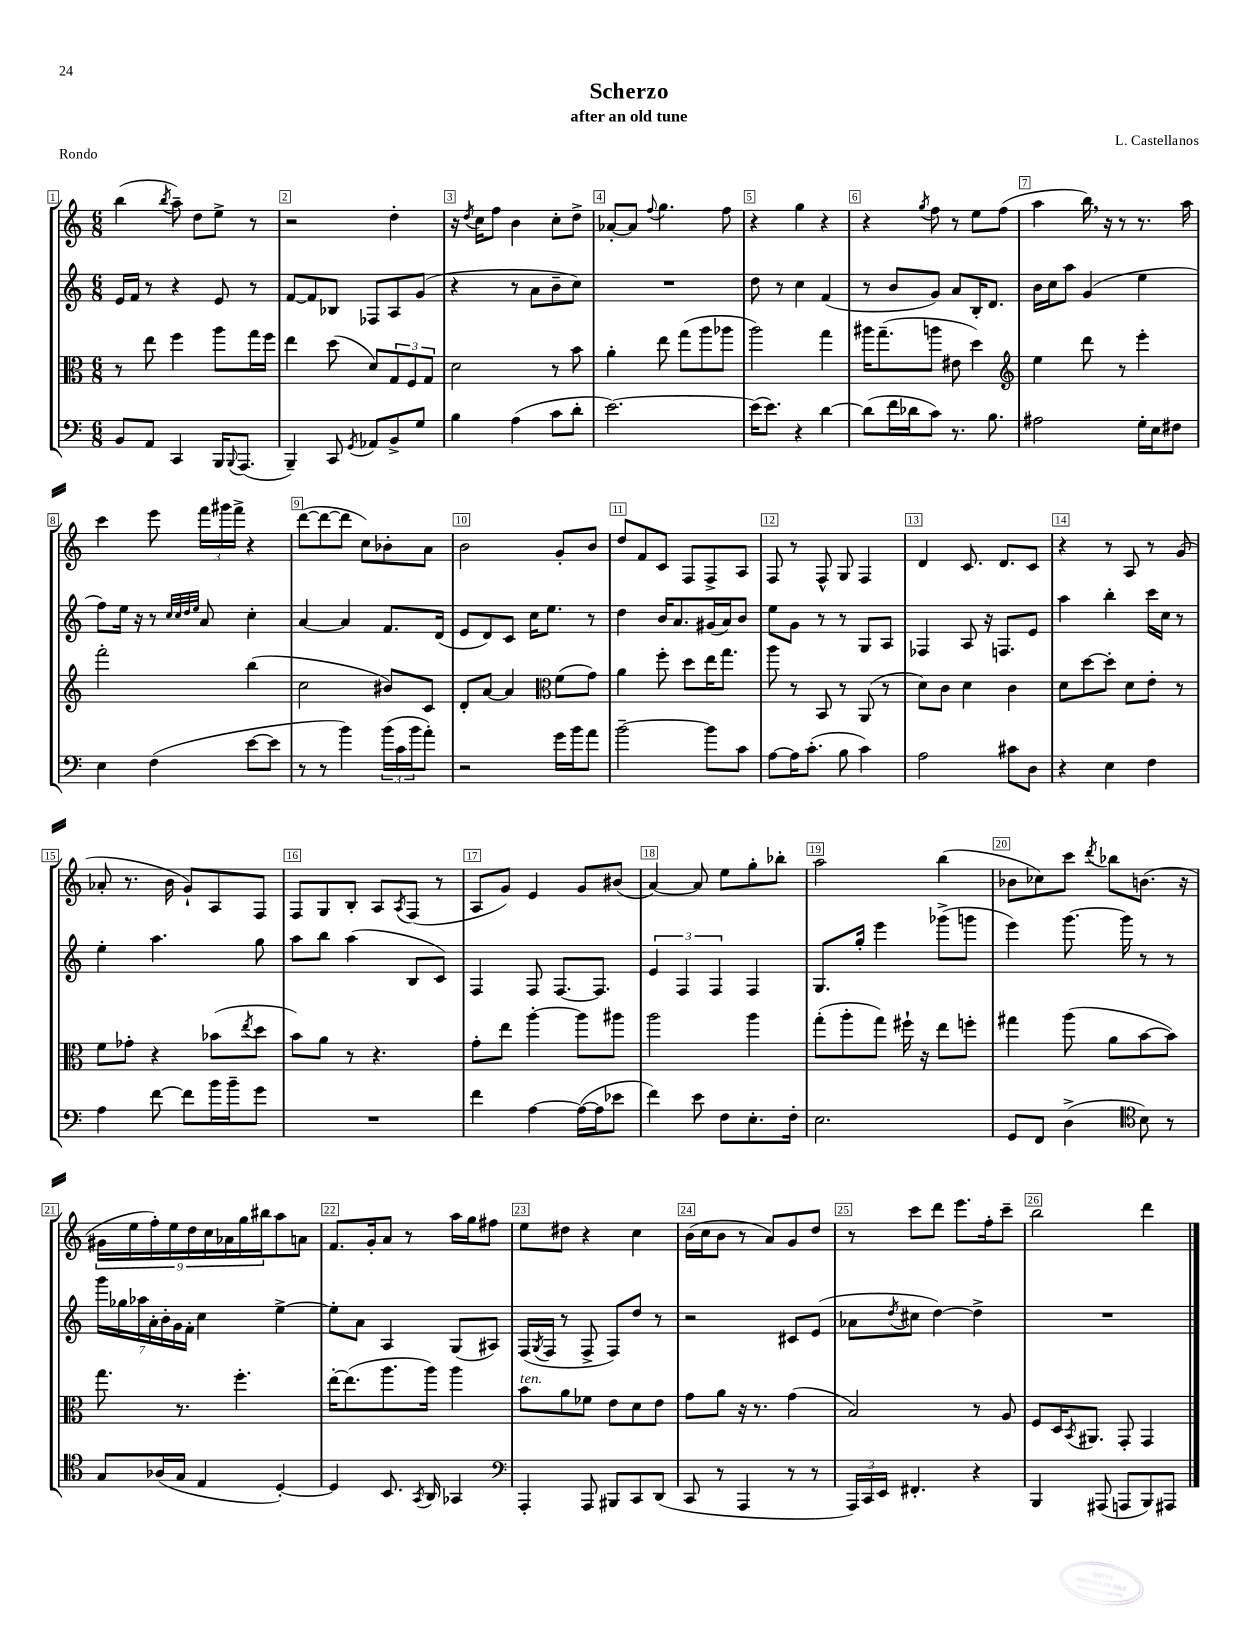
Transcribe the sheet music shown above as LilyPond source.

\header { title = "Scherzo" composer = "L. Castellanos" subtitle = "after an old tune" piece = "Rondo" }
<<
\new StaffGroup <<
\new Staff = "s0" {
    \clef treble \key c \major \numericTimeSignature \time 6/8
    b''4( \acciaccatura { b''8 } a''8--) d''8 e''8-> r8 |
    r2 d''4-. |
    r16 \acciaccatura { d''8 } c''16 f''8 b'4 c''8-. d''8-> |
    aes'8~-. aes'8 \appoggiatura { f''8 } g''4. f''8 |
    r4 g''4 r4 |
    r4 \acciaccatura { g''8 } f''8 r8 e''8 f''8( |
    a''4 b''16) \breathe r16 r8 r8. a''16 |
    c'''4 e'''8 \tuplet 3/2 { f'''16 gis'''16 f'''16-> } r4 |
    d'''8~( d'''8~ d'''8 c''8) bes'8-. a'8 |
    b'2 g'8-. b'8 |
    d''8 f'8 c'8 f8 f8-> a8 |
    f8 r8 f8-^ g8 f4 |
    d'4 c'8. d'8. c'8 |
    r4 r8 a8 r8 g'8( |
    aes'8-. r8. b'16 g'8-!) a8 f8 |
    f8 g8 b8-. a8 \acciaccatura { a8 } f8( r8 |
    a8 g'8) e'4 g'8 bis'8( |
    a'4~) a'8 e''8 g''8-. bes''8-. |
    a''2 b''4( |
    bes'8 ces''8) c'''8 \acciaccatura { d'''8 } bes''8 b'8.( r16 |
    \tuplet 9/8 { gis'16 e''16 f''16-.) e''16 d''16 c''16 aes'16 g''16 bis''16 } a''8 a'8 |
    f'8. g'16-. a'8 r8 a''16 g''16 fis''8 |
    e''8 dis''8 r4 c''4 |
    b'16( c''16 b'8 r8 a'8) g'8 d''8 |
    r8 c'''8 d'''8 e'''8. f''16-. c'''8-- |
    b''2 d'''4 \bar "|." |
}
\new Staff = "s1" {
    \clef treble \key c \major \numericTimeSignature \time 6/8
    e'16 f'16 r8 r4 e'8 r8 |
    f'8~ f'8 bes8 fes8 a8 g'8( |
    r4 r8 a'8 b'8-- c''8) |
    R2. |
    d''8 r8 c''4 f'4( |
    r8 b'8 g'8) a'8 b16-. d'8. |
    b'16 c''16 a''8 g'4( e''4 |
    f''8) e''16 r16 r8 \grace { c''32 c''32 d''32 e''32 } a'8 c''4-. |
    a'4~ a'4 f'8. d'16( |
    e'8 d'8) c'8 c''16 e''8. r8 |
    d''4 b'16 a'8. gis'16( a'16) b'8 |
    e''8 g'8 r8 r8 g8 a8 |
    fes4 a8 r16 f8. e'8 |
    a''4 b''4-. c'''16 c''16 r8 |
    e''4-. a''4. g''8 |
    a''8 b''8 a''4( b8 c'8) |
    f4 f8 f8.~ f8. |
    \tuplet 3/2 { e'4 f4 f4 } f4 |
    g8. g''16-. e'''4 ges'''8->( g'''8 |
    e'''4) g'''8.~ g'''16 r8 r8 |
    \tuplet 7/4 { g'''16 ges''16 aes''16 a'16-. b'16-. g'16 f'16-. } c''4 e''4~-> |
    e''8-. a'8 a4 g8( ais8) |
    f16( \acciaccatura { g8 } f16 r8 f8-> f8) d''8 r8 |
    r2 cis'8 e'8( |
    aes'8 \acciaccatura { d''8 } cis''8 d''4~) d''4-> |
    R2. \bar "|." |
}
\new Staff = "s2" {
    \clef alto \key c \major \numericTimeSignature \time 6/8
    r8 e''8 f''4 a''8 g''16 f''16 |
    e''4 d''8( d'8) \tuplet 3/2 { g8 f8 g8 } |
    d'2 r8 b'8 |
    a'4-. e''8 g''8( a''8 aes''8 |
    a''2) g''4 |
    ais''16 g''8.--( a''8 eis'8 d''4) |
    \clef treble e''4 d'''8 r8 e'''4-. |
    f'''2-. b''4( |
    c''2 bis'8) c'8 |
    d'8-. a'8~ a'4 \clef alto f'8( g'8) |
    a'4 f''8-. d''8 e''16 g''8. |
    a''8 r8 b,8 r8 a,8( r8 |
    d'8) c'8 d'4 c'4 |
    d'8 d''8~ d''8-. d'8 e'8-. r8 |
    f'8 ges'8-. r4 bes'8( \acciaccatura { e''8 } d''8 |
    b'8) a'8 r8 r4. |
    g'8-. e''8 a''4~-. a''8 ais''8 |
    a''2 a''4 |
    g''8-.( a''8-. g''8) fis''16-! r16 e''8 f''8-. |
    gis''4 a''8( a'8 b'8~ b'8) |
    g''8. r8. f''4.-. |
    e''16~-. e''8.( a''8. a''16) a''4 |
    b'8^\markup { \italic "ten." } a'8 fes'8 e'8 d'8 e'8 |
    g'8 a'8 r16 r8. g'4( |
    b2) r8 a8 |
    f8 d16 \acciaccatura { b,8 } ais,8. g,8-. g,4 \bar "|." |
}
\new Staff = "s3" {
    \clef bass \key c \major \numericTimeSignature \time 6/8
    b,8 a,8 c,4 b,,16 \appoggiatura { b,,8 } a,,8.( |
    b,,4--) c,8 \acciaccatura { g,8 } aes,8 b,8-> g8 |
    b4 a4( c'8 d'8-. |
    e'2.~) |
    e'16( e'8.) r4 d'4~ |
    d'8( f'16 des'16 c'8) r8. b8. |
    ais2 g16-. e16 fis8 |
    e4 f4( e'8~ e'8 |
    r8 r8 b'4) \tuplet 3/2 { b'16( c'16 b'16 } a'8-.) |
    r2 g'16 b'16 a'8 |
    b'2~-- b'8 c'8 |
    a8~ a16 c'8.-.( b8 c'4) |
    a2 cis'8 d8 |
    r4 e4 f4 |
    a4 f'8~ f'8 b'16 b'16-- g'8 |
    R2. |
    f'4 a4~ a16~( a16 ees'8 |
    f'4) e'8 f8 e8.-. f16-. |
    e2. |
    g,8 f,8 d4->( \clef tenor b8) r8 |
    g8 aes16( g16 e4 d4~-.) |
    d4 b,8. \acciaccatura { g,8 } a,16 ges,4 |
    \clef bass a,,4-. a,,8 bis,,8 c,8 d,8( |
    c,8 r8 a,,4 r8 r8 |
    \tuplet 3/2 { a,,16) c,16 e,16 } fis,4.-. r4 |
    b,,4 ais,,8( a,,8 b,,8) ais,,8 \bar "|." |
}
>>
>>
\layout { \context { \Score \override BarNumber.break-visibility = ##(#f #t #t) barNumberVisibility = #all-bar-numbers-visible \override BarNumber.stencil = #(make-stencil-boxer 0.1 0.3 ly:text-interface::print) } }
